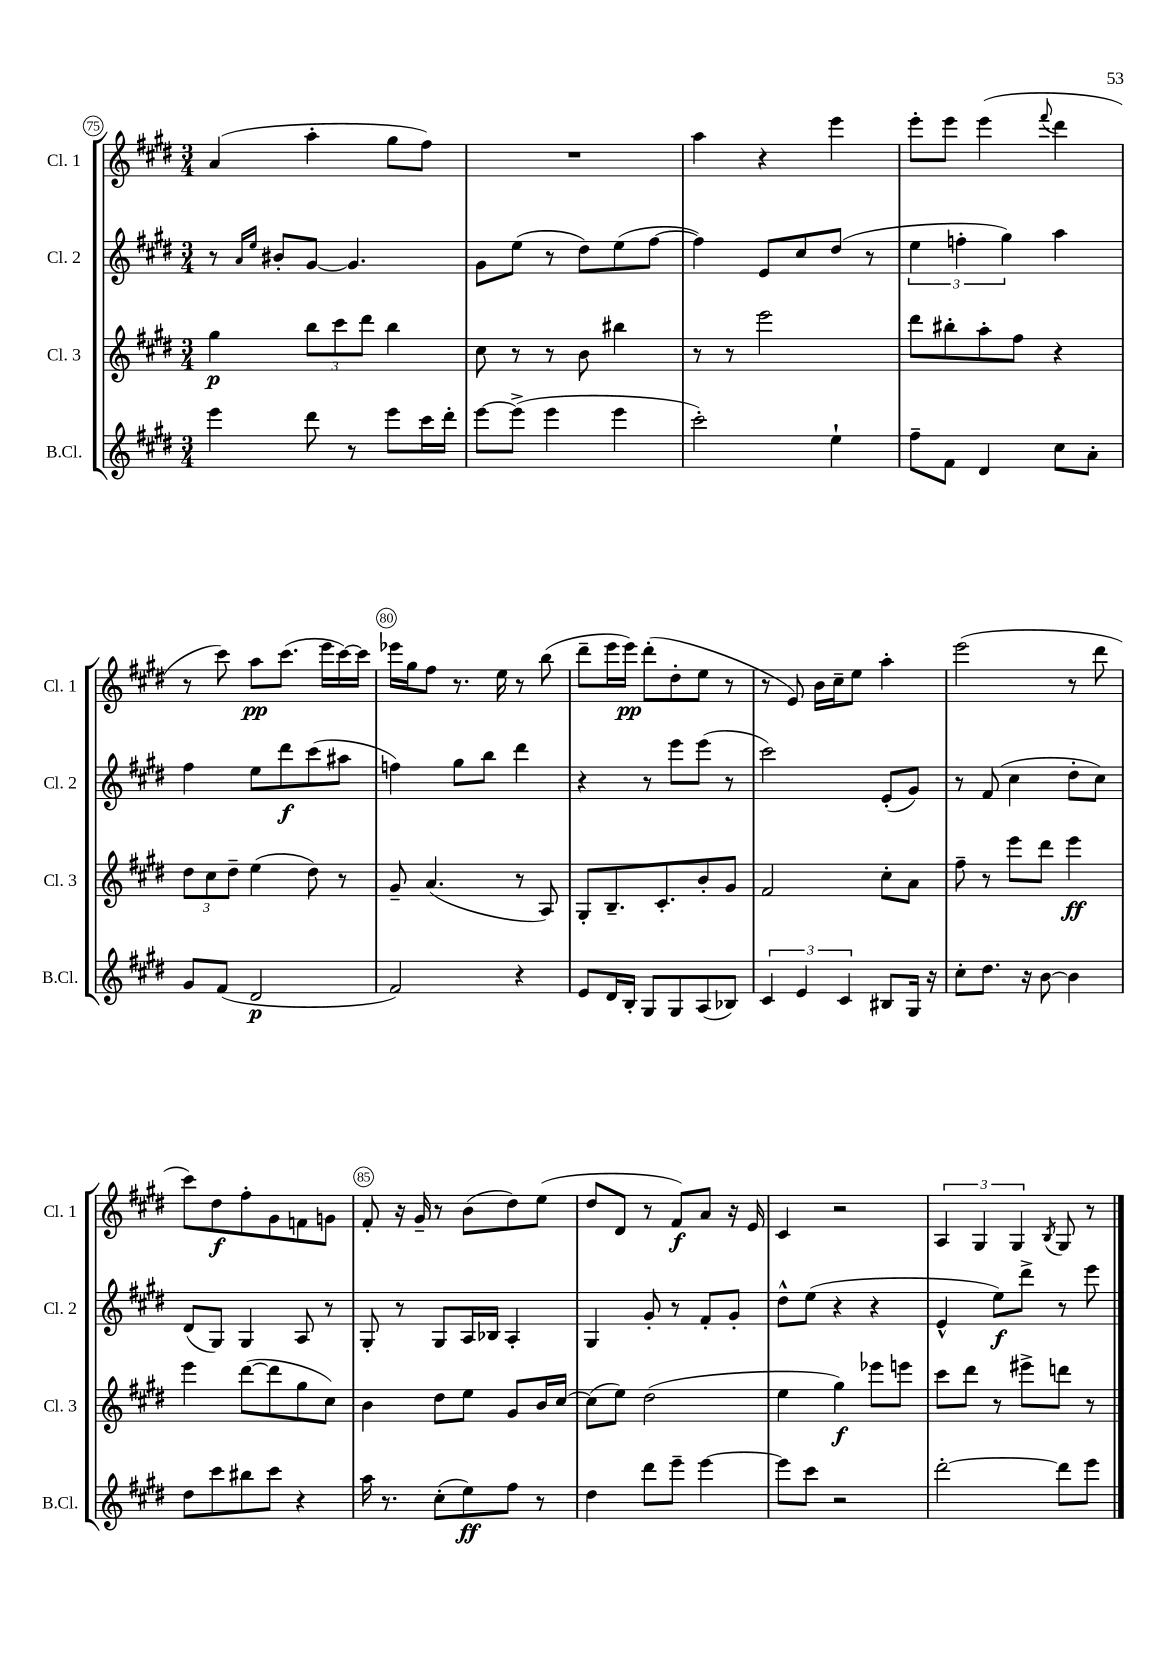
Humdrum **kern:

**kern	**dynam	**kern	**dynam	**kern	**dynam	**kern	**dynam
*part4	*part4	*part3	*part3	*part2	*part2	*part1	*part1
*staff4	*staff4	*staff3	*staff3	*staff2	*staff2	*staff1	*staff1
*I"B.Cl.	*	*I"Cl. 3	*	*I"Cl. 2	*	*I"Cl. 1	*
*I'B.Cl.	*	*I'Cl. 3	*	*I'Cl. 2	*	*I'Cl. 1	*
*clefG2	*	*clefG2	*	*clefG2	*	*clefG2	*
*k[f#c#g#d#]	*	*k[f#c#g#d#]	*	*k[f#c#g#d#]	*	*k[f#c#g#d#]	*
*M3/4	*	*M3/4	*	*M3/4	*	*M3/4	*
=75	=75	=75	=75	=75	=75	=75	=75
4eee\	.	4gg#\	p	8r	.	(4a/	.
.	.	.	.	16qqa/LL	.	.	.
.	.	.	.	16qqee/JJ	.	.	.
.	.	.	.	8b#X'/L	.	.	.
8ddd#\	.	12bb\L	.	[8g#/J	.	4aa'\	.
.	.	12ccc#\	.	.	.	.	.
8r	.	.	.	4.g#/]	.	.	.
.	.	12ddd#\J	.	.	.	.	.
8eee\L	.	4bb\	.	.	.	8gg#\L	.
16ccc#\L	.	.	.	.	.	8ff#\J)	.
16ddd#'\JJ	.	.	.	.	.	.	.
=76	=76	=76	=76	=76	=76	=76	=76
[8eee\L	.	8cc#\	.	8g#\L	.	2.r	.
(8eee^\J]	.	8r	.	(8ee\J	.	.	.
4eee\	.	8r	.	8r	.	.	.
.	.	8b\	.	8dd#\L)	.	.	.
4eee\	.	4bb#X\	.	(8ee\	.	.	.
.	.	.	.	[8ff#\J	.	.	.
=77	=77	=77	=77	=77	=77	=77	=77
2ccc#'\)	.	8r	.	4ff#\])	.	4aa\	.
.	.	8r	.	.	.	.	.
.	.	2eee\	.	8e/L	.	4r	.
.	.	.	.	8cc#/	.	.	.
4ee`\	.	.	.	(8dd#/J	.	4eee\	.
.	.	.	.	8r	.	.	.
=78	=78	=78	=78	=78	=78	=78	=78
8ff#~\L	.	8ddd#\L	.	6ee\	.	8eee'\L	.
8f#\J	.	8bb#X'\	.	.	.	8eee\J	.
.	.	.	.	6ffn'\	.	.	.
4d#/	.	8aa'\	.	.	.	(4eee\	.
.	.	.	.	6gg#\)	.	.	.
.	.	8ff#\J	.	.	.	.	.
.	.	.	.	.	.	8qqfff#/	.
8cc#\L	.	4r	.	4aa\	.	4ddd#\	.
8a'\J	.	.	.	.	.	.	.
!!LO:LB:g=z
=79	=79	=79	=79	=79	=79	=79	=79
8g#/L	.	12dd#\L	.	4ff#\	.	8r	.
.	.	12cc#\	.	.	.	.	.
(8f#/J	.	.	.	.	.	8ccc#\)	.
.	.	12dd#~\J	.	.	.	.	.
2d#/	p	(4ee\	.	8ee\L	.	8aa\L	pp
.	.	.	.	8ddd#\	f	(8.ccc#\J	.
.	.	8dd#\)	.	(8ccc#\	.	.	.
.	.	.	.	.	.	16eee\LL	.
.	.	8r	.	8aa#X\J	.	[16ccc#\)	.
.	.	.	.	.	.	16ccc#\JJ]	.
=80	=80	=80	=80	=80	=80	=80	=80
2f#/)	.	8g#~/	.	4ffn\)	.	16eee-X\LL	.
.	.	.	.	.	.	16gg#\J	.
.	.	(4.a/	.	.	.	8ff#\J	.
.	.	.	.	8gg#\L	.	8.r	.
.	.	.	.	8bb\J	.	.	.
.	.	.	.	.	.	16ee\	.
4r	.	8r	.	4ddd#\	.	8r	.
.	.	8A/)	.	.	.	(8bb\	.
=81	=81	=81	=81	=81	=81	=81	=81
8e/L	.	8G#'/L	.	4r	.	8ddd#~\L	.
16d#/L	.	8.B~/	.	.	.	16eee\L	.
16B'/JJ	.	.	.	.	.	16eee\JJ)	pp
8G#/L	.	.	.	8r	.	(8ddd#'\L	.
.	.	8.c#'/	.	.	.	.	.
8G#/	.	.	.	8eee\L	.	8dd#'\	.
(8A/	.	8b'/	.	(8eee\J	.	8ee\J	.
8B-X/J)	.	8g#/J	.	8r	.	8r	.
=82	=82	=82	=82	=82	=82	=82	=82
6c#/	.	2f#/	.	2ccc#\)	.	8r	.
.	.	.	.	.	.	8e/)	.
6e/	.	.	.	.	.	.	.
.	.	.	.	.	.	16b\LL	.
.	.	.	.	.	.	16cc#~\J	.
6c#/	.	.	.	.	.	.	.
.	.	.	.	.	.	8ee\J	.
8B#X/L	.	8cc#'\L	.	(8e'/L	.	4aa'\	.
16G#/Jk	.	8a\J	.	8g#/J)	.	.	.
16r	.	.	.	.	.	.	.
=83	=83	=83	=83	=83	=83	=83	=83
8cc#'\L	.	8ff#~\	.	8r	.	(2eee\	.
8.dd#\J	.	8r	.	(8f#/	.	.	.
.	.	8eee\L	.	4cc#\	.	.	.
16r	.	.	.	.	.	.	.
[8b\	.	8ddd#\J	.	.	.	.	.
4b\]	.	4eee\	ff	8dd#'\L	.	8r	.
.	.	.	.	8cc#\J)	.	8ddd#\	.
!!LO:LB:g=z
=84	=84	=84	=84	=84	=84	=84	=84
8dd#\L	.	4eee\	.	(8d#/L	.	8ccc#\L)	.
8ccc#\	.	.	.	8G#/J)	.	8dd#\	f
8bb#X\	.	([8ddd#\L	.	4G#/	.	8ff#'\	.
8ccc#\J	.	8ddd#\]	.	.	.	8g#\	.
4r	.	8gg#\	.	8A/	.	8fn\	.
.	.	8cc#\J)	.	8r	.	8gn\J	.
=85	=85	=85	=85	=85	=85	=85	=85
16aa\	.	4b\	.	8G#'/	.	8f#'/	.
8.r	.	.	.	.	.	.	.
.	.	.	.	8r	.	16r	.
.	.	.	.	.	.	16g#~/	.
(8cc#'\L	.	8dd#\L	.	8G#/L	.	8r	.
8ee\)	ff	8ee\J	.	16A/L	.	(8b\L	.
.	.	.	.	16B-X/JJ	.	.	.
8ff#\J	.	8g#/L	.	4A'/	.	8dd#\)	.
8r	.	16b/L	.	.	.	(8ee\J	.
.	.	[16cc#/JJ	.	.	.	.	.
=86	=86	=86	=86	=86	=86	=86	=86
4dd#\	.	(8cc#\L]	.	4G#/	.	8dd#/L	.
.	.	8ee\J)	.	.	.	8d#/J	.
8ddd#\L	.	(2dd#\	.	8g#'/	.	8r	.
8eee~\J	.	.	.	8r	.	8f#/L)	f
[4eee\	.	.	.	8f#'/L	.	8a/J	.
.	.	.	.	8g#'/J	.	16r	.
.	.	.	.	.	.	16e/	.
=87	=87	=87	=87	=87	=87	=87	=87
8eee\L]	.	4ee\	.	8dd#^^\L	.	4c#/	.
8ccc#\J	.	.	.	(8ee\J	.	.	.
2r	.	4gg#\)	f	4r	.	2r	.
.	.	8eee-X\L	.	4r	.	.	.
.	.	8eeen\J	.	.	.	.	.
=88	=88	=88	=88	=88	=88	=88	=88
[2ddd#'\	.	8ccc#\L	.	4e^^/	.	6A/	.
.	.	8ddd#\J	.	.	.	.	.
.	.	.	.	.	.	6G#/	.
.	.	8r	.	8ee\L)	f	.	.
.	.	.	.	.	.	6G#/	.
.	.	8eee#X^\L	.	8ddd#^\J	.	.	.
.	.	.	.	.	.	8qB/	.
8ddd#\L]	.	8dddn\J	.	8r	.	8G#/	.
8eee\J	.	8r	.	8eee\	.	8r	.
==	==	==	==	==	==	==	==
*-	*-	*-	*-	*-	*-	*-	*-
